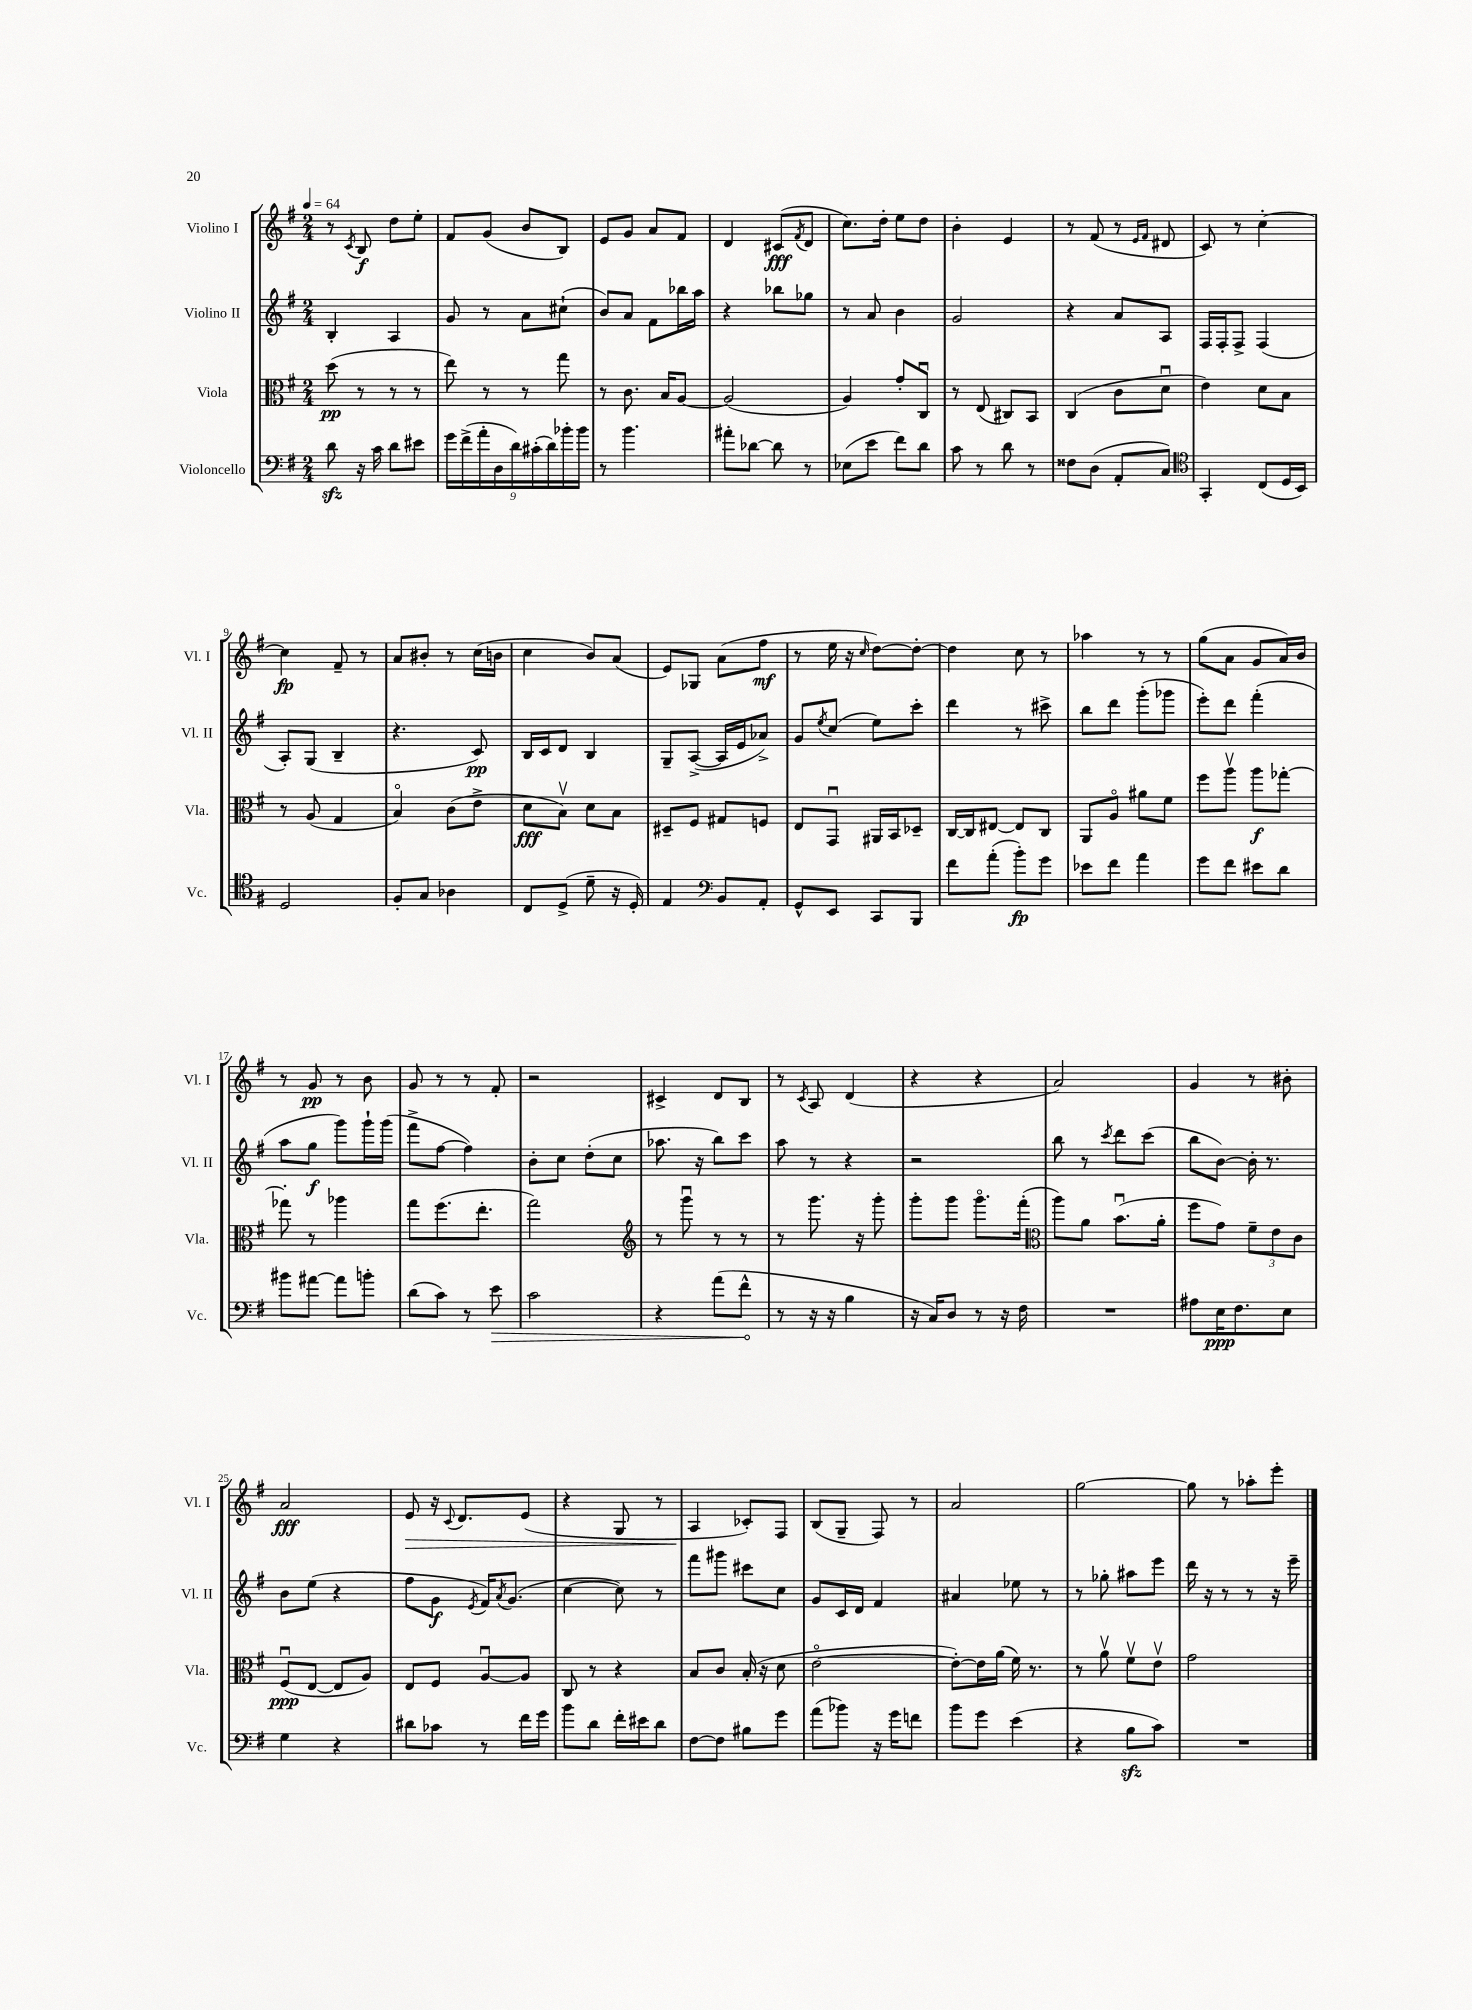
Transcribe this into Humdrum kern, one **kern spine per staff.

**kern	**kern	**kern	**kern
*staff4	*staff3	*staff2	*staff1
*clefF4	*clefC3	*clefG2	*clefG2
*k[f#]	*k[f#]	*k[f#]	*k[f#]
*M2/4	*M2/4	*M2/4	*M2/4
*MM64	*MM64	*MM64	*MM64
8d	(8dd	4B'	8r
.	.	.	8qc
16r	8r	.	8B
16c	.	.	.
8d	8r	4A	8dd
8e#	8r	.	8ee'
=	=	=	=
18g	8ee)	8g	8f#
(18f#^	.	.	.
18a'	.	.	.
.	8r	8r	(8g
18D	.	.	.
18d)	.	.	.
.	8r	8a	8b
(18c#'	.	.	.
18d)	.	.	.
.	8gg	(8cc#`	8B)
18b-'	.	.	.
18b-	.	.	.
=	=	=	=
8r	8r	8b)	8e
4.b	8.c	8a	8g
.	.	8f#	8a
.	16B	.	.
.	[8A	16bb-	8f#
.	.	16aa	.
=	=	=	=
8a#'	(2A]	4r	4d
[8d-	.	.	.
8d-]	.	8bb-	(8c#
.	.	.	8qf#
8r	.	8gg-	8d
=	=	=	=
(8E-	4A)	8r	8.cc)
8e	.	8a	.
.	.	.	16dd'
8f#)	8g'	4b	8ee
8d	8Cu	.	8dd
=	=	=	=
8c	8r	2g	4b'
8r	(8E	.	.
8d	8C#)	.	4e
8r	8BB	.	.
=	=	=	=
8F##	(4C	4r	8r
(8D	.	.	(8f#
8AA'	8c	8a	8r
.	.	.	16qqe
.	.	.	16qqf#
8C)	8du	8A	8d#
=	=	=	=
*clefC4	*	*	*
4GG'	4e)	16F#	8c)
.	.	16F#'	.
.	.	8F#^	8r
(8C	8d	(4F#	[4cc'
16D	8B	.	.
16BB)	.	.	.
=	=	=	=
2D	8r	8A')	4cc]
.	(8A	(8G	.
.	4G	4B~	8f#~
.	.	.	8r
=	=	=	=
8F#'	4Bo)	4.r	8a
8G	.	.	8b#'
4A-	(8c	.	8r
.	8e^	8c)	(16cc
.	.	.	16b
=	=	=	=
8C	8d	16B	4cc
.	.	16c	.
(8D^	8Bv)	8d	.
8d~	8d	4B	8b)
16r	8B	.	(8a
16D')	.	.	.
=	=	=	=
4E	8D#~	8G~	8e)
.	8F#	([8A^	8G-
*clefF4	*	*	*
8BB	8G#	16A]	(8a
.	.	16e	.
8AA'	8F	8a-^)	8ff#
=	=	=	=
8GG^^	8E	8g	8r
.	.	8qee	.
8EE	8GGu	(8cc	16ee
.	.	.	16r
.	.	.	16qqcc
8CC	16AA#	8ee)	[8dd)
.	16BB	.	.
8BBB	8D-~	8ccc'	8dd'_
=	=	=	=
8f#	[16C	4ddd	4dd]
.	16C]	.	.
(8a'	[8E#	.	.
8b')	8E#]	8r	8cc
8g	8C	8ccc#^	8r
=	=	=	=
8e-	8AA	8bb	4aa-
8f#	8Ao	8ddd	.
4a	8a#	(8ggg'	8r
.	8f#	8ggg-	8r
=	=	=	=
8g	8ff#	8eee')	(8gg
8f#	8aav	8ddd	8a
8e#	8aa	(4fff#'	8g
8d	[8gg-'	.	16a)
.	.	.	16b
=	=	=	=
8b#	8gg-']	8aa	8r
[8a#	8r	8gg	8g
8a#]	4aa-	8ggg)	8r
8b'	.	16ggg`	8b
.	.	(16ggg	.
=	=	=	=
(8d	8gg	8fff#^	8g
8c)	(8.ff#	[8ff#	8r
8r	.	4ff#])	8r
.	8.ee'	.	.
8e	.	.	8f#'
=	=	=	=
2c	2gg)	8b'	2r
.	.	8cc	.
.	.	(8dd'	.
.	.	8cc	.
=	=	=	=
*	*clefG2	*	*
4r	8r	8.aa-	4c#^
.	8gggu	.	.
.	.	16r	.
(8a	8r	8bb)	8d
8f#^^	8r	8ccc	8B
=	=	=	=
8r	8r	8aa	8r
.	.	.	8qc
16r	8.ggg	8r	8A
16r	.	.	.
4B	.	4r	(4d
.	16r	.	.
.	8ggg'	.	.
=	=	=	=
16r	8ggg'	2r	4r
16C)	.	.	.
8D	8ggg	.	.
8r	8.gggo	.	4r
16r	.	.	.
16F#	(16fff#'	.	.
=	=	=	=
*	*clefC3	*	*
2r	8aa)	8bb	2a)
.	8a	8r	.
.	.	8qccc	.
.	(8.bu	8ddd	.
.	.	(8ccc	.
.	16a'	.	.
=	=	=	=
8A#	8ff#	8bb	4g
16E	8g)	[8b)	.
8.F#	.	.	.
.	12f#~	16b']	8r
.	.	8.r	.
.	12e	.	.
8E	.	.	8b#'
.	12c	.	.
=	=	=	=
4G	(8F#u	8b	2a
.	[8E	(8ee	.
4r	8E]	4r	.
.	8A)	.	.
=	=	=	=
8d#	8E	8ff#	8e
8c-	8F#	8g	16r
.	.	.	8qqc
.	.	.	8.d
.	.	8qe	.
8r	[8Au	16f#)	.
.	.	8qa	.
.	.	(8.g	.
16f#	8A]	.	(8e
16g	.	.	.
=	=	=	=
8b	8C	[4cc	4r
8d	8r	.	.
16f#'	4r	8cc])	8G
16e#	.	.	.
8d	.	8r	8r
=	=	=	=
[8F#	8B	8fff#	4A
8F#]	8c	8ggg#	.
8B#	(16B'	8ccc#	8c-')
.	16r	.	.
8g	8d	8cc	8F#
=	=	=	=
(8a	[2eo	8g	(8B
8b-)	.	16c	8G~
.	.	16d	.
16r	.	4f#	8F#)
16g	.	.	.
8f	.	.	8r
=	=	=	=
8b	8e'_)	4a#	2a
8g	16e]	.	.
.	(16a	.	.
(4e	16f#)	8ee-	.
.	8.r	.	.
.	.	8r	.
=	=	=	=
4r	8r	8r	[2gg
.	8av	8gg-'	.
8B	8f#v	8aa#	.
8c)	8ev	8eee	.
=	=	=	=
2r	2g	16ddd	8gg]
.	.	16r	.
.	.	8r	8r
.	.	8r	8aa-'
.	.	16r	8eee'
.	.	16eee~	.
==	==	==	==
*-	*-	*-	*-
